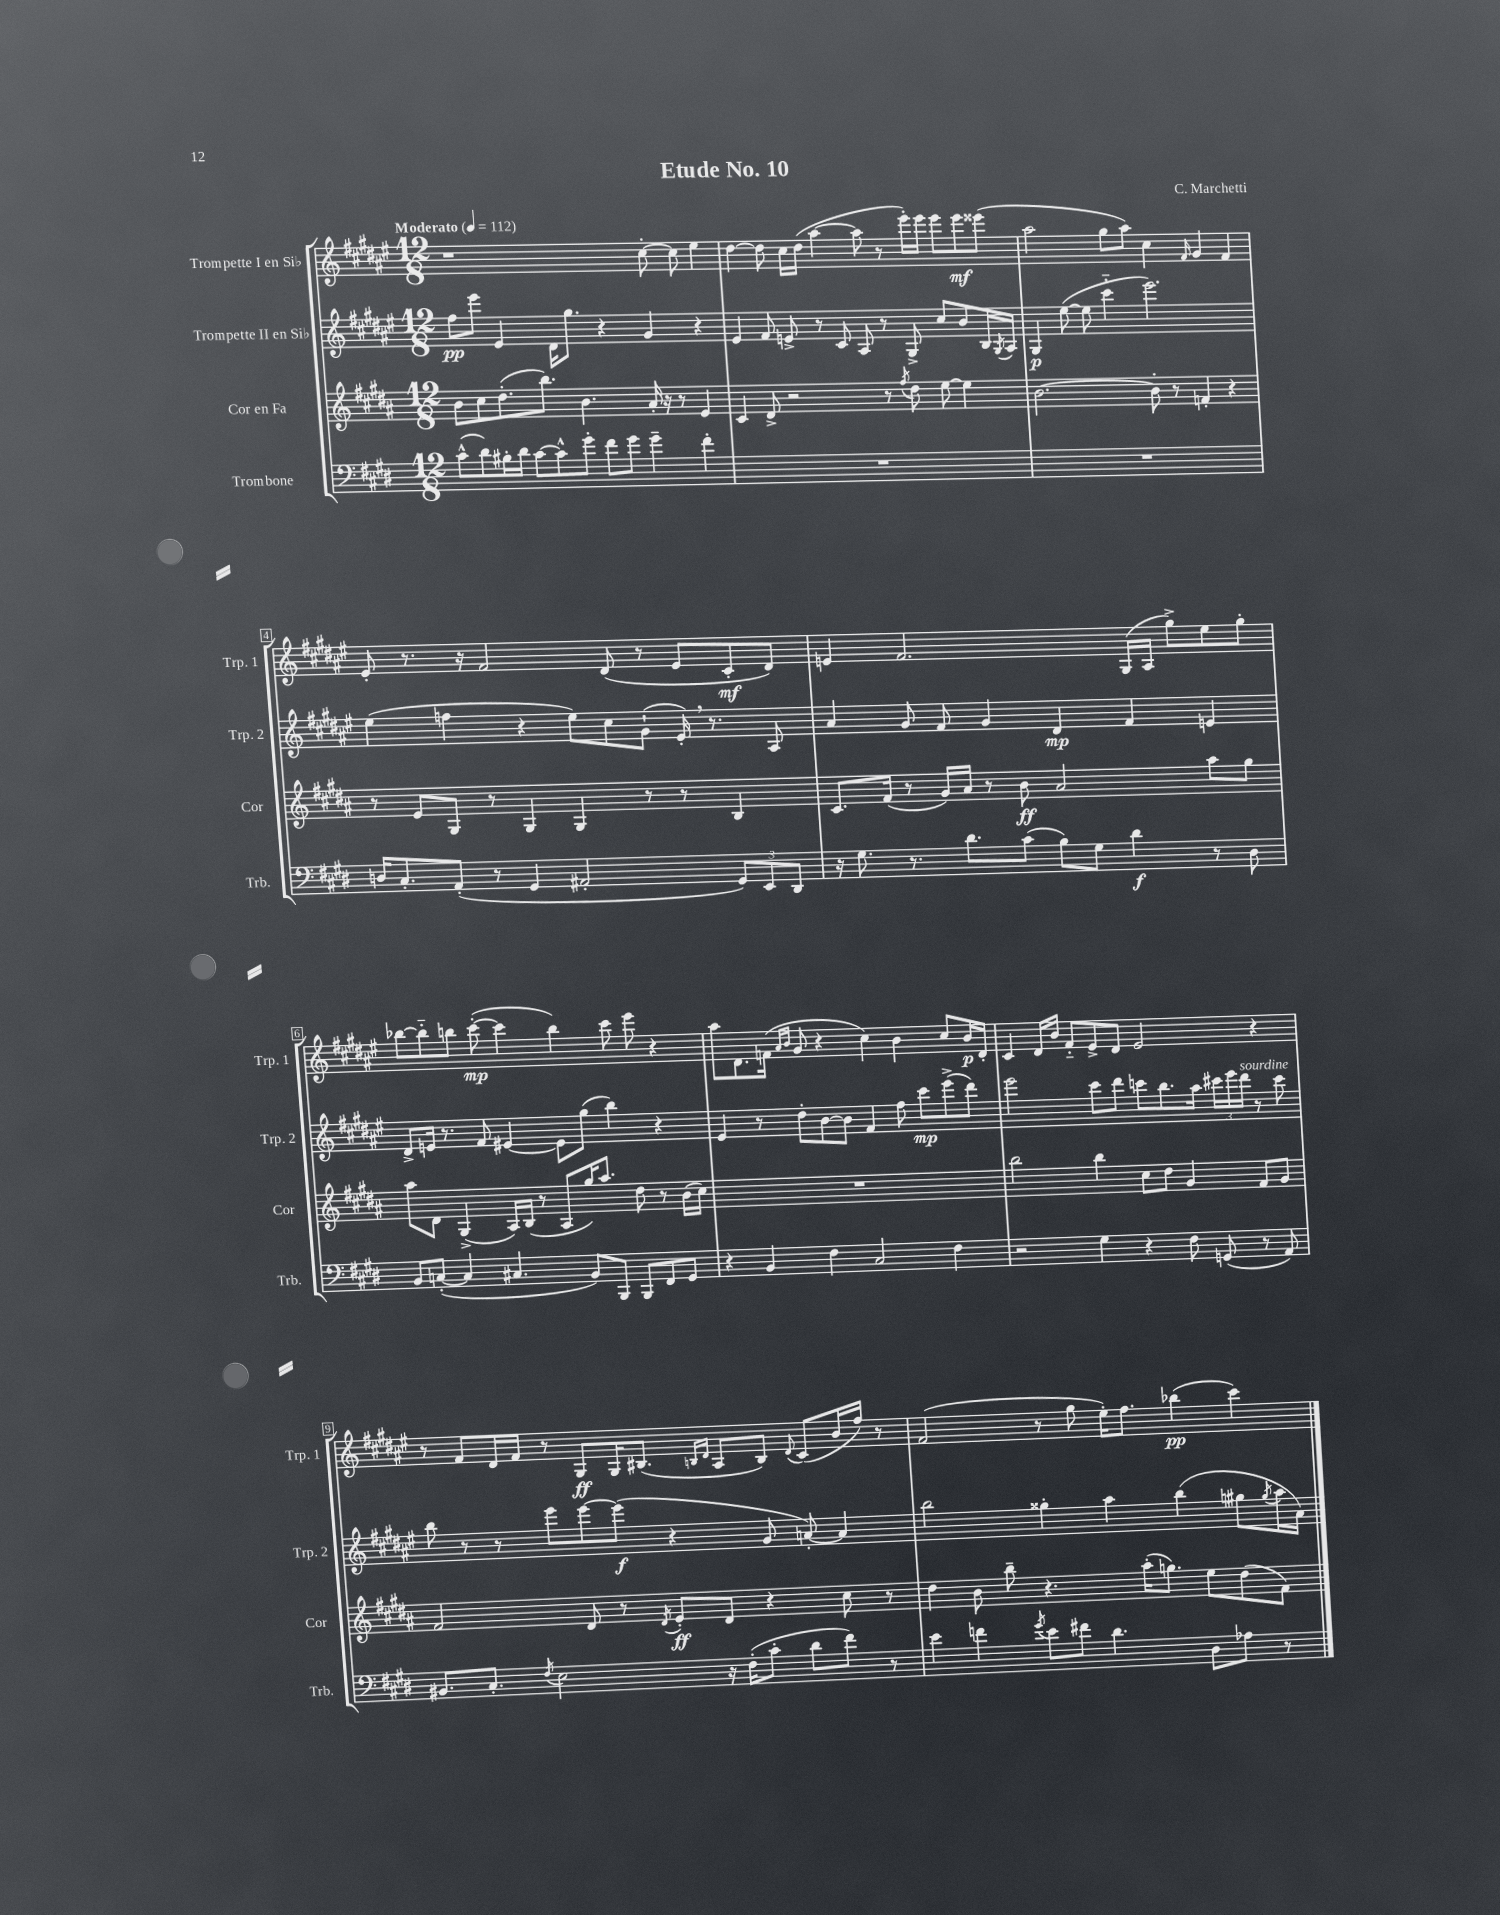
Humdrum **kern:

**kern	**kern	**kern	**kern
*staff4	*staff3	*staff2	*staff1
*clefF4	*clefG2	*clefG2	*clefG2
*k[f#c#g#d#]	*k[f#c#g#d#a#]	*k[f#c#g#d#a#e#]	*k[f#c#g#d#a#e#]
*M12/8	*M12/8	*M12/8	*M12/8
*MM112	*MM112	*MM112	*MM112
(8c#^^	8b	8ff#	1r
8d#)	8cc#	8eee#	.
16B#'	(8.dd#'	4e#	.
16d#	.	.	.
[8c#	.	.	.
.	8.bb)	.	.
8c#^^]	.	16d#	.
.	.	8.gg#	.
8g#'	4.b	.	.
8f#	.	4r	.
8g#	.	.	.
4g#~	16a#'	4g#	[8cc#'
.	16r	.	.
.	8r	.	8cc#]
4f#'	4e	4r	4ee#
=	=	=	=
1.r	4c#	4e#	[4dd#
.	8d#^	8f#	8dd#]
.	2r	8e^	16cc#
.	.	.	(16dd#
.	.	8r	[4aa#
.	.	8c#	.
.	.	8A#	8aa#]
.	8r	8r	8r
.	8qff#	.	.
.	8dd#	8G#^	16eee#')
.	.	.	16eee#
.	[8ee	8cc#	8eee#
.	4ee]	8b	8eee#
.	.	16B	(8eee##
.	.	8qG#	.
.	.	16A#	.
=	=	=	=
1.r	[2.b	4G#	2aa#
.	.	([8ee#	.
.	.	8ee#]	.
.	.	4ccc#'~	8gg#
.	.	.	8aa#)
.	8b']	2.eee#)	4cc#
.	8r	.	.
.	.	.	16qqf#
.	4f'	.	4g#
.	4r	.	4f#
=	=	=	=
16D	8r	(4ee#	8e#'
8.C#'	.	.	.
.	8e	.	8.r
(8AA'	8G#	4ff	.
.	.	.	16r
8r	8r	.	2f#
4GG#	4G#	4r	.
2AA#'	4G#	8ee#)	.
.	.	8cc#	(8d#
.	8r	(8g#`	8r
.	8r	16e#')	8e#
.	.	8.r	.
12GG#)	4B	.	8c#'
12EE	.	.	.
.	.	8A#	8d#)
12DD#	.	.	.
=	=	=	=
16r	8.c#	4a#	4e
8.G#	.	.	.
.	(16f#	.	.
8.r	8r	8g#	2.f#
.	16g#)	8f#	.
8.d#	16a#	.	.
.	8r	4g#	.
(8c#	8b	.	.
8B)	2a#	4d#	.
8G#	.	.	.
4d#	.	4f#	(16G#
.	.	.	16A#
.	.	.	8gg#^)
8r	8aa#	4e	8ee#
8D#	8gg#	.	8gg#'
=	=	=	=
8BB	8aa#	8d#^	[8bb-
([8C'	8d#	16e	8bb-'~]
.	.	8.r	.
4C]	(4G#^	.	8bb
.	.	8f#	([8ccc#'
4.C#	16A#)	[4e#	4ccc#]
.	(16B	.	.
.	8r	.	.
.	8A#	8e#]	4bb)
8BB)	16gg#)	(8gg#	.
.	8.aa#	.	.
8BBB	.	4bb)	8ccc#
8BBB	8dd#	.	8eee#
8FF#	8r	4r	4r
8GG#	(16b	.	.
.	16cc#)	.	.
=	=	=	=
4r	1.r	4e#	8aa#
.	.	.	8.d#
4BB	.	8r	.
.	.	.	(16f
.	.	.	16qqa#
.	.	.	16qqb
.	.	8dd#'	8g#
4F#	.	[8b	4r
.	.	8b]	.
2C#	.	4f#	4cc#)
.	.	8ff#	4b
.	.	8ccc#	.
4F#	.	(8eee#^	8cc#
.	.	8ddd#)	16b
.	.	.	16d#'
=	=	=	=
2r	2bb	2eee#	4c#
.	.	.	16d#
.	.	.	16b
.	.	.	8f#'~
4G#	4bb	8ccc#	8e#^
.	.	8ddd#	8d#
4r	8cc#	8ccc	2e#
.	8dd#	8.bb	.
8F#	4g#	.	.
.	.	16aa#	.
(8GG	.	24ccc#	.
.	.	24eee#	.
.	.	24ddd#	.
8r	8f#	8r	4r
8AA)	8g#	8ccc#	.
=	=	=	=
8.BB#	2f#	8bb	8r
.	.	8r	8f#
8.C#'	.	.	.
.	.	8r	16d#
.	.	.	16f#
8qF#	.	.	.
2E	.	8eee#	8r
.	8d#	[8eee#	8G#
.	8r	(8eee#]	16G#
.	.	.	(8.B#
.	8qd#	.	.
.	8e'	4r	.
.	.	.	16qqB
.	.	.	16qqd#
16r	8d#	.	8A#
(16F#'	.	.	.
8c#'	4r	8g#	8B)
.	.	.	8qqd#
8d#	.	[8a')	(8c#
8f#)	8cc#	4a]	16b
.	.	.	16ff#)
8r	8r	.	8r
=	=	=	=
4e	4dd#	2bb	(2f#
4f	8b	.	.
.	8bb~	.	.
8qg#	.	.	.
8e	4.r	4gg##'	8r
8f#	.	.	8gg#
4.d#	.	4aa#	16ee#')
.	.	.	8.ff#
.	(16aa#'	.	.
.	8.gg)	.	.
.	.	(4bb	(4bb-
8D#	8ee	.	.
8A-	(8dd#	8gg#	4ccc#)
.	.	8qgg#	.
8r	8f#)	16aa#	.
.	.	16a#)	.
==	==	==	==
*-	*-	*-	*-
